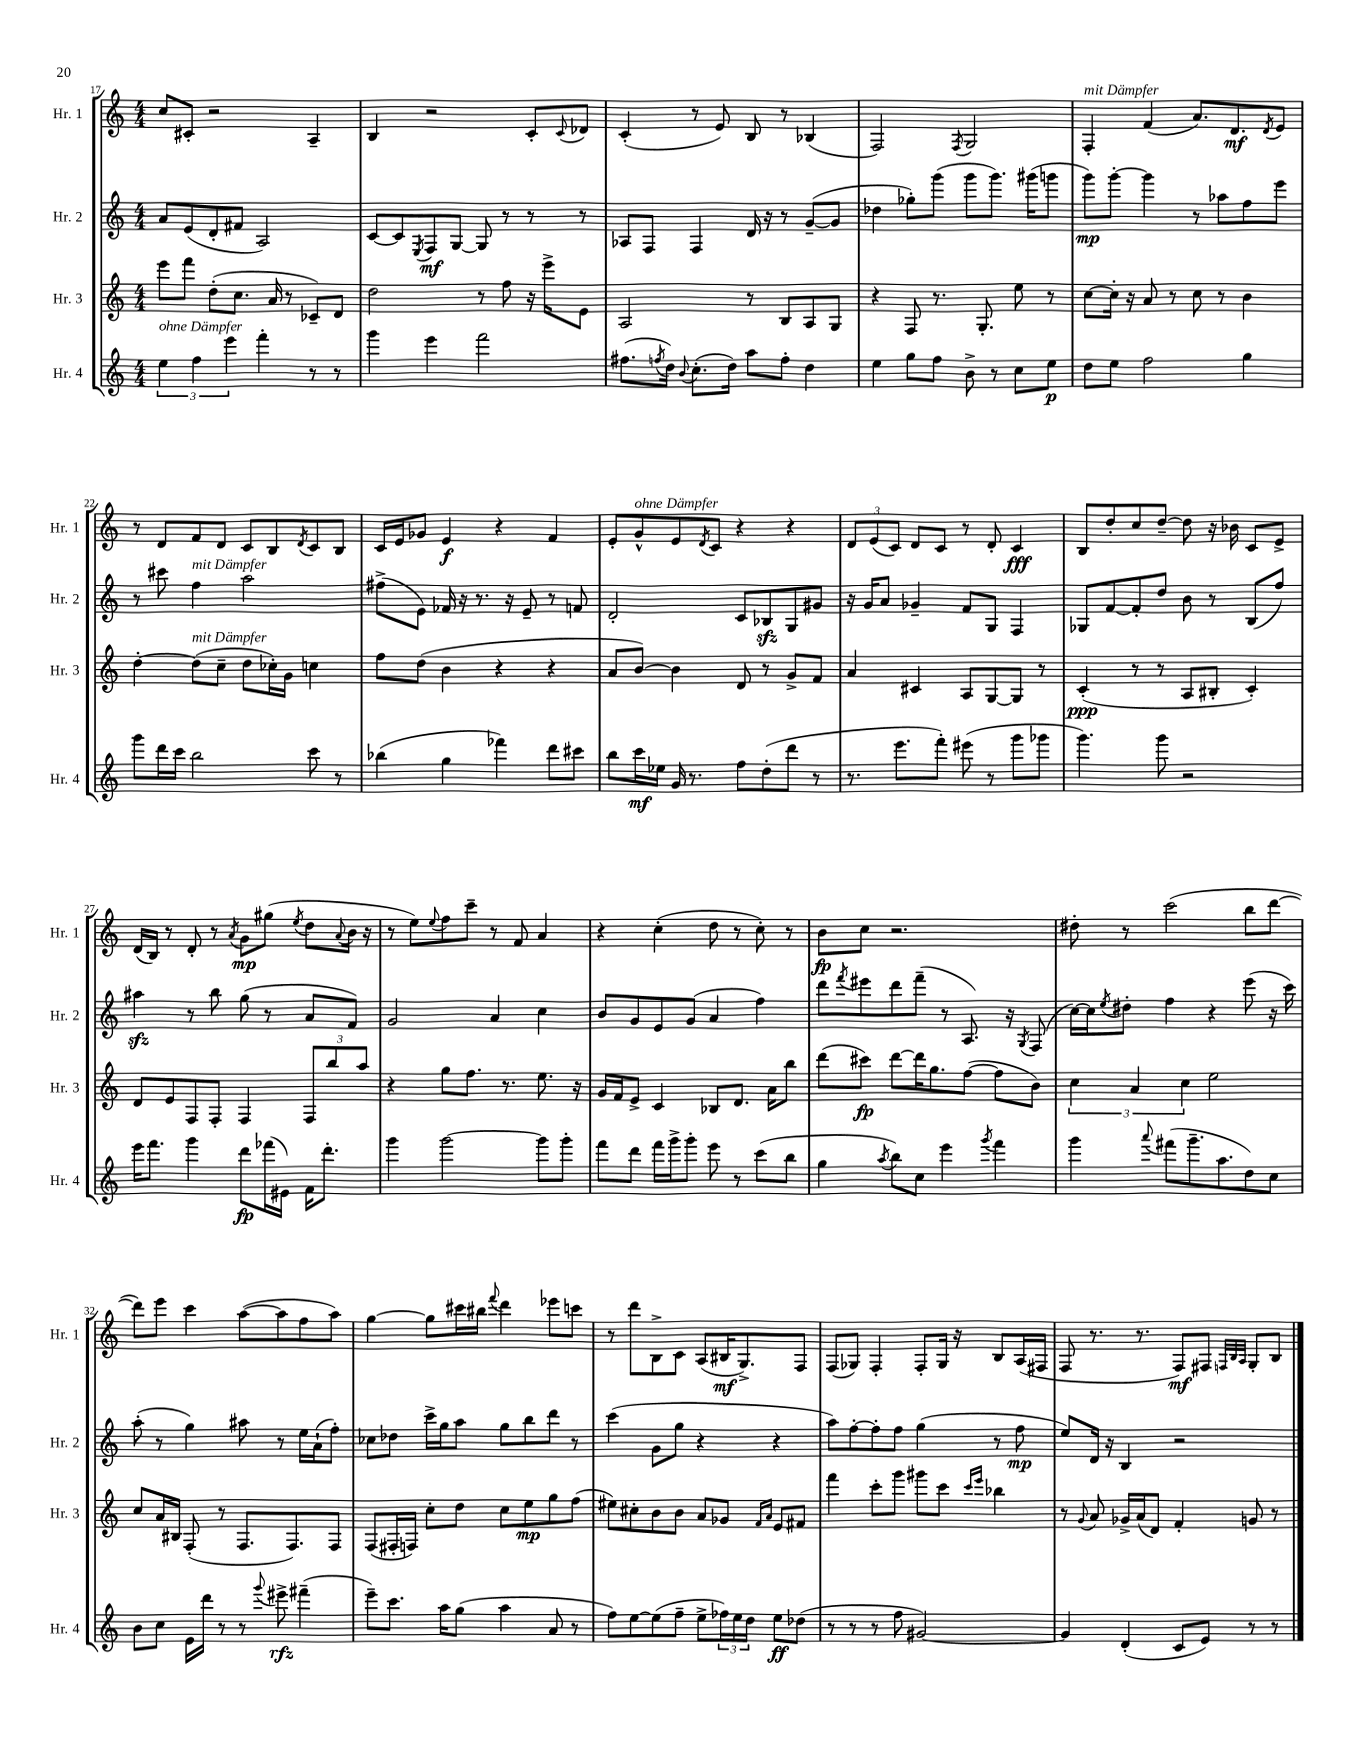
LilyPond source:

<<
\new StaffGroup <<
\new Staff = "s0" \with { instrumentName = "Hr. 1" shortInstrumentName = "Hr. 1" } {
    \clef treble \key c \major \numericTimeSignature \time 4/4
    c''8 cis'8-. r2 a4-- |
    b4 r2 c'8-. \appoggiatura { c'8 } des'8 |
    c'4-.( r8 e'8) b8 r8 bes4( |
    f2) \acciaccatura { f8 } g2 |
    f4-.^\markup { \italic "mit Dämpfer" } f'4( a'8.) d'8.\mf \acciaccatura { d'8 } e'8 |
    r8 d'8 f'8 d'8 c'8 b8 \acciaccatura { d'8 } c'8 b8 |
    c'16 e'16 ges'8 e'4\f r4 f'4 |
    e'8-. g'8-^^\markup { \italic "ohne Dämpfer" } e'8 \acciaccatura { d'8 } c'8 r4 r4 |
    \tuplet 3/2 { d'8 e'8( c'8) } d'8 c'8 r8 d'8-. c'4\fff |
    b8 d''8-. c''8 d''8~-- d''8 r16 bes'16 c'8 e'8-> |
    d'16( b16) r8 d'8-. r8 \acciaccatura { a'8 } g'8\mp gis''8( \acciaccatura { e''8 } d''8 \appoggiatura { a'8 } b'16 r16 |
    r8 e''8) \appoggiatura { e''8 } f''8 c'''8-- r8 f'8 a'4 |
    r4 c''4-.( d''8 r8 c''8-.) r8 |
    b'8\fp c''8 r2. |
    dis''8-. r8 c'''2( b''8 d'''8~ |
    d'''8) e'''8 c'''4 a''8~( a''8 f''8 a''8) |
    g''4~ g''8 cis'''16 bis''16 \appoggiatura { f'''8 } d'''4 ees'''8 c'''8 |
    r8 d'''8 b8-> c'8 a8( bis16\mf g8.->) f8 |
    f8( ges8) f4-. f8-. ges16 r16 b8 a16( fis16 |
    f8 r8. r8. f8\mf) fis8 \grace { f32 b32 a32 } g8-. b8 \bar "|." |
}
\new Staff = "s1" \with { instrumentName = "Hr. 2" shortInstrumentName = "Hr. 2" } {
    \clef treble \key c \major \numericTimeSignature \time 4/4
    a'8 e'8( d'8-. fis'8 a2) |
    c'8~ c'8 \acciaccatura { e8 } f8\mf g8~ g8 r8 r8 r8 |
    aes8 f8 f4 d'16 r16 r8 g'8~--( g'8 |
    des''4 ges''8-.) g'''8( g'''8 g'''8.) gis'''16( g'''8 |
    g'''8\mp) g'''8~-. g'''4 r8 aes''8 f''8 e'''8 |
    r8 cis'''8 f''4^\markup { \italic "mit Dämpfer" } a''2 |
    fis''8->( e'8) fes'16 r16 r8. r16 e'8-- r8 f'8 |
    d'2-. c'8 bes8\sfz g8 gis'8 |
    r16 g'16 a'8 ges'4-- f'8 g8 f4 |
    ges8 f'8~ f'8-. d''8 b'8 r8 b8( f''8) |
    ais''4\sfz r8 b''8 g''8( r8 a'8 f'8) |
    g'2 a'4 c''4 |
    b'8 g'8 e'8 g'8( a'4 f''4) |
    d'''8 \acciaccatura { f'''8 } eis'''8 d'''8 f'''8--( r8 a8.) r16 \acciaccatura { g8 } f8( |
    c''16~) c''16 \acciaccatura { e''8 } dis''8-. f''4 r4 e'''8( r16 c'''16) |
    a''8-.( r8 g''4) ais''8 r8 e''16 a'16-!( f''8-.) |
    ces''8 des''8 c'''16-> g''16 a''8 g''8 b''8 d'''8 r8 |
    c'''4( g'8 g''8 r4 r4 |
    a''8) f''8~-. f''8-. f''8 g''4( r8 f''8\mp |
    e''8) d'16 r16 b4 r2 \bar "|." |
}
\new Staff = "s2" \with { instrumentName = "Hr. 3" shortInstrumentName = "Hr. 3" } {
    \clef treble \key c \major \numericTimeSignature \time 4/4
    e'''8 f'''8 d''8-.( c''8. a'16 r8 ces'8--) d'8 |
    d''2 r8 f''8 r16 e'''16-> e'8 |
    a2 r8 b8 a8 g8 |
    r4 f8 r8. g8.-. e''8 r8 |
    c''8~ c''16-. r16 a'8 r8 c''8 r8 b'4 |
    d''4~-. d''8^\markup { \italic "mit Dämpfer" }( c''8-- d''8 ces''16-.) g'16 c''4 |
    f''8 d''8( b'4 r4 r4 |
    a'8 b'8~) b'4 d'8 r8 g'8-> f'8 |
    a'4 cis'4 a8 g8~ g8 r8 |
    c'4-.\ppp( r8 r8 a8 bis8-. c'4-.) |
    d'8 e'8 f8 f8-. f4 \tuplet 3/2 { f8 b''8 a''8 } |
    r4 g''8 f''8. r8. e''8. r16 |
    g'16 f'16 e'8-> c'4 bes8 d'8. a'16 b''8 |
    d'''8( cis'''8\fp) d'''8~ d'''16 g''8. f''8~( f''8 b'8) |
    \tuplet 3/2 { c''4 a'4 c''4 } e''2 |
    c''8 a'16 bis16 f8-.( r8 f8. f8.) f8 |
    f8( fis16-. f16) c''8-. d''8 c''8 e''8\mp g''8 f''8( |
    eis''8) cis''8-. b'8 b'8 a'8 ges'8 \grace { f'16 a'16 } e'8 fis'8 |
    f'''4 c'''8-. g'''8 gis'''8 c'''8 \grace { c'''16 e'''16 } bes''4 |
    r8 \appoggiatura { g'8 } a'8 ges'16-> a'16( d'8) f'4-. g'8 r8 \bar "|." |
}
\new Staff = "s3" \with { instrumentName = "Hr. 4" shortInstrumentName = "Hr. 4" } {
    \clef treble \key c \major \numericTimeSignature \time 4/4
    \tuplet 3/2 { e''4^\markup { \italic "ohne Dämpfer" } f''4 e'''4 } f'''4-. r8 r8 |
    g'''4 e'''4 f'''2 |
    fis''8.( \acciaccatura { f''8 } d''16) \appoggiatura { b'8 } c''8.-.( d''16) a''8 f''8-. d''4 |
    e''4 g''8 f''8 b'8-> r8 c''8 e''8\p |
    d''8 e''8 f''2 g''4 |
    g'''8 d'''16 c'''16 b''2 c'''8 r8 |
    bes''4( g''4 fes'''4) d'''8 cis'''8 |
    b''8 c'''16\mf ees''16 g'16 r8. f''8 d''8-.( d'''8 r8 |
    r8. e'''8. f'''8-.) eis'''8( r8 g'''8 ges'''8 |
    g'''4.) g'''8 r2 |
    e'''16 f'''8. g'''4 d'''8\fp fes'''16( eis'16) f'16 d'''8.-. |
    g'''4 g'''2~ g'''8 g'''8-. |
    f'''8 d'''8 f'''16 g'''16-> g'''8-. e'''8 r8 c'''8( b''8 |
    g''4 \acciaccatura { a''8 } b''8) c''8 e'''4 \acciaccatura { g'''8 } f'''4 |
    g'''4 \appoggiatura { a'''8 } fis'''8( g'''8.-- a''8. d''8) c''8 |
    b'8 c''8 e'16 d'''16 r8 r8 \appoggiatura { g'''8 } eis'''8->\rfz fis'''4--( |
    e'''8--) c'''8. a''16 g''8( a''4 a'8 r8 |
    f''8) e''8~ e''8( f''8-- e''8-> \tuplet 3/2 { fes''16) e''16 d''16 } e''8\ff des''8( |
    r8 r8 r8 f''8 gis'2~) |
    gis'4 d'4-.( c'8 e'8) r8 r8 \bar "|." |
}
>>
>>
\layout { \context { \Score currentBarNumber = #17 } }
